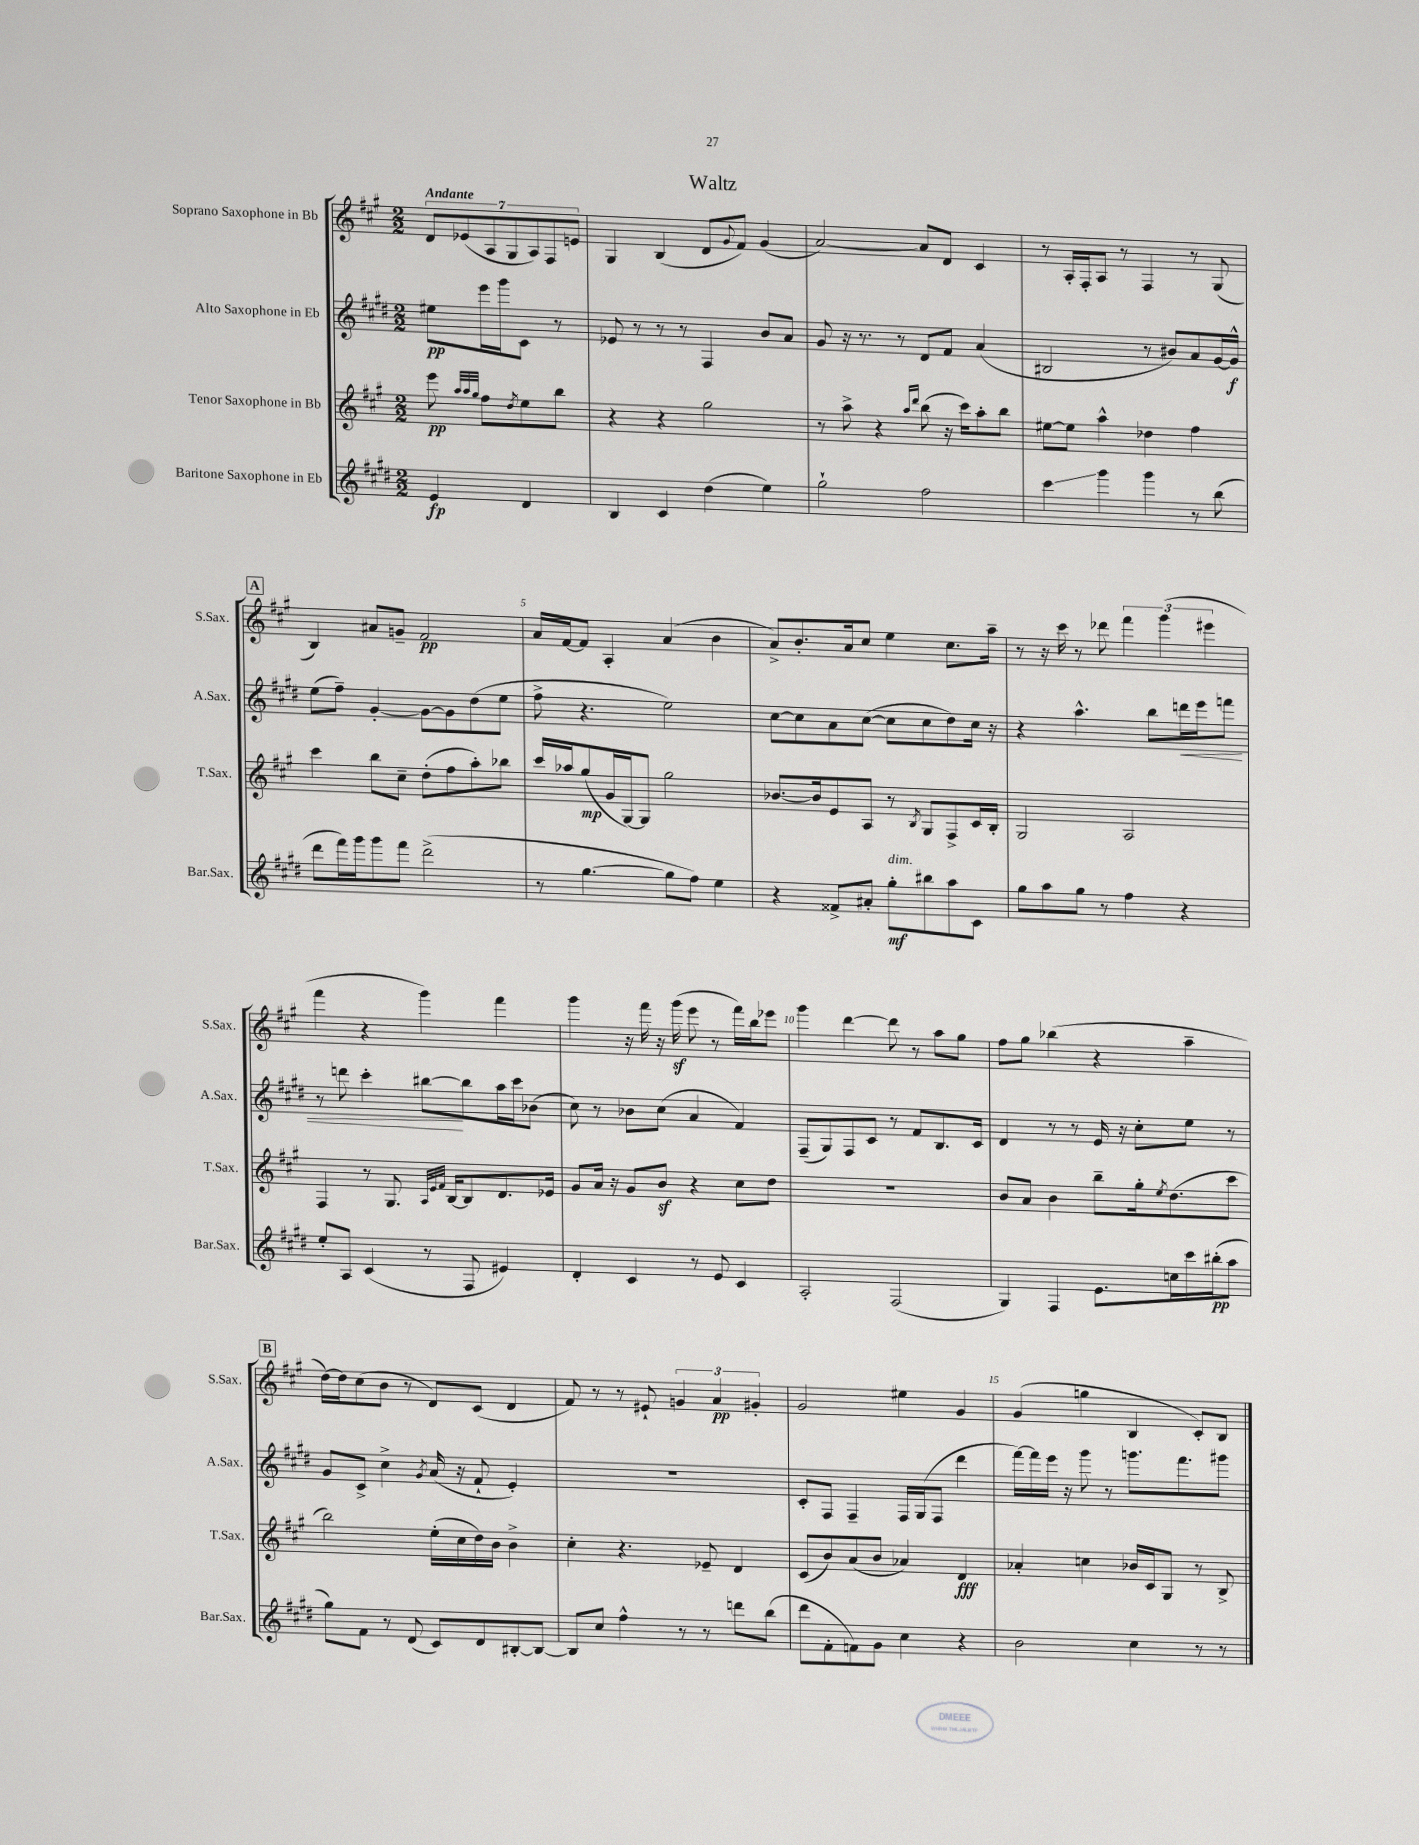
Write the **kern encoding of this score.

**kern	**kern	**kern	**kern
*staff4	*staff3	*staff2	*staff1
*clefG2	*clefG2	*clefG2	*clefG2
*k[f#c#g#d#]	*k[f#c#g#]	*k[f#c#g#d#]	*k[f#c#g#]
*M2/2	*M2/2	*M2/2	*M2/2
4e	8eee	8ee#	14d
.	.	.	(14e-
.	32qqaa	.	.
.	32qqaa	.	.
.	32qqgg#	.	.
.	8ff#	16eee	.
.	.	.	14A
.	.	16ggg#	.
.	.	.	14G#
.	8qdd	.	.
4d#	8ee	8c#	.
.	.	.	14A)
.	.	.	14F#
.	8bb	8r	.
.	.	.	14e
=	=	=	=
4B	4r	8e-	4G#
.	.	8r	.
4c#	4r	8r	(4B
.	.	8r	.
(4dd#	2gg#	4F#	8d
.	.	.	8qqg#
.	.	.	8f#)
4ee)	.	8b	(4g#
.	.	8a	.
=	=	=	=
2gg#`	8r	8g#	[2a)
.	8aa^	16r	.
.	.	8.r	.
.	4r	.	.
.	.	8r	.
.	16qqaa	.	.
.	16qqddd	.	.
2ff#	(8bb	8d#	8a]
.	16r	8f#	8d
.	16ccc#)	.	.
.	8aa'	(4a	4c#
.	8bb	.	.
=	=	=	=
4ccc#	[8ee#	2B#	8r
.	8ee#]	.	16A'
.	.	.	16F#'
4ggg#	4aa^^	.	8A
.	.	.	8r
4ggg#	4dd-	8r	4F#
.	.	8b#)	.
8r	4ff#	8a	8r
(8bb	.	[16g#	(8G#
.	.	16g#^^]	.
=	=	=	=
8ddd#	4ccc#	(8ee	4B)
16fff#)	.	8ff#~)	.
16ggg#	.	.	.
8ggg#	8bb	[4g#'	8a#
8fff#	8cc#~	.	8g~
(2ddd#^	(8dd'	8g#_	2f#
.	8ff#	8g#]	.
.	8aa')	(8dd#	.
.	8bb-	8ee	.
=	=	=	=
8r	16ccc#	8ff#^	16a
.	16aa-	.	[16f#
[4.gg#	(8gg#	4.r	8f#]
.	16g#	.	4A'
.	[16G#)	.	.
.	8G#]	.	.
8gg#]	2gg#	2ee)	(4a
8ff#)	.	.	.
4ee	.	.	4b
=	=	=	=
4r	[8.b-	[8cc#	8a^)
.	.	8cc#]	8.b'
.	16b-]	.	.
8f##^	8e	8a	.
.	.	.	16a
8a#'	8A	([8cc#	8cc#
8gg#'	8r	8cc#]	4ee
.	8qB	.	.
8bb#	8G#	8cc#	.
8aa	8F#^	8dd#)	8.cc#
8c#	16c#	16cc#	.
.	16B'	16r	16aa~
=	=	=	=
8gg#	2G#	4r	8r
8aa	.	.	16r
.	.	.	16ccc#
8gg#	.	4.aa^^	8r
8r	.	.	8ddd-
4ff#	2A	.	6fff#
.	.	8bb	.
.	.	.	(6ggg#
4r	.	16ddd	.
.	.	16eee	.
.	.	.	6eee#
.	.	8fff	.
=	=	=	=
8ee'	4F#	8r	4fff#
8A	.	8ddd	.
(4c#	8r	4ccc#'	4r
.	8.G#	.	.
8r	.	[8bb#	4ggg#)
.	32qqA	.	.
.	32qqe	.	.
.	32qqf#	.	.
.	[16B	.	.
8F#	8B]	8bb#]	.
4e#)	8.d	16aa	4fff#
.	.	16ccc#	.
.	.	(8b-	.
.	16e-	.	.
=	=	=	=
4d#'	8g#	8cc#)	4ggg#
.	16a	8r	.
.	16r	.	.
4c#	8g#	8b-	16r
.	.	.	16fff#
.	8b	(8cc#	16r
.	.	.	(16ggg#
8r	4r	4a	8eee
8e	.	.	8r
4c#	8cc#	4f#)	16fff#)
.	.	.	16bb
.	8dd	.	8eee-
=	=	=	=
2A'	1r	(8F#~	4ggg#
.	.	8G#)	.
.	.	8F#	[4ddd
.	.	8c#	.
(2F#	.	8r	8ddd]
.	.	8f#	8r
.	.	8.B	8aa
.	.	.	8gg#
.	.	16c#	.
=	=	=	=
4G#)	8b	4d#	8ff#
.	8a	.	8gg#
4F#	4b	8r	(4bb-
.	.	8r	.
8.e	8bb~	16e	4r
.	.	16r	.
.	16gg#'	8cc#'	.
.	8qee	.	.
16cc	(8.dd	.	.
16ccc#	.	8ee	4aa~
(16bb#'	.	.	.
8aa	8ccc#	8r	.
=	=	=	=
8gg#)	2bb)	8g#	[16dd)
.	.	.	16dd]
8f#	.	8c#^	(8cc#
8r	.	4cc#^	8b
(8d#	.	.	8r
.	.	8qg#	.
8c#)	(16ee'	(16a	8d)
.	16cc#	16r	.
8d#	16dd)	8f#`	(8c#
.	16b	.	.
[8B#'	4b^	4e')	4d
8B#_	.	.	.
=	=	=	=
8B#]	4cc#'	1r	8f#)
8cc#	.	.	8r
4ff#^^	4.r	.	8r
.	.	.	8e#`
8r	.	.	6g
8r	8e-~	.	.
.	.	.	6a
8ddd	4d	.	.
.	.	.	6g#'
(8bb	.	.	.
=	=	=	=
8ddd#	(8c#	8c#'	2g#
8f#'	8b)	8F#	.
8f)	(8a	4F#~	.
8g#	8b	.	.
4cc#	4a-)	16F#	4ee#
.	.	(16G#	.
.	.	8F#	.
4r	4d	4ddd#	4g#
=	=	=	=
2b	4a-'	[16fff#)	(4g#
.	.	16fff#]	.
.	.	16eee	.
.	.	16r	.
.	4cc	8ggg#	4gg
.	.	8r	.
4cc#	16b-	8.ggg	4B
.	16c#	.	.
.	8G#	.	.
.	.	8.fff#	.
8r	8r	.	8c#')
8r	8B^	8ggg#	8B
==	==	==	==
*-	*-	*-	*-
